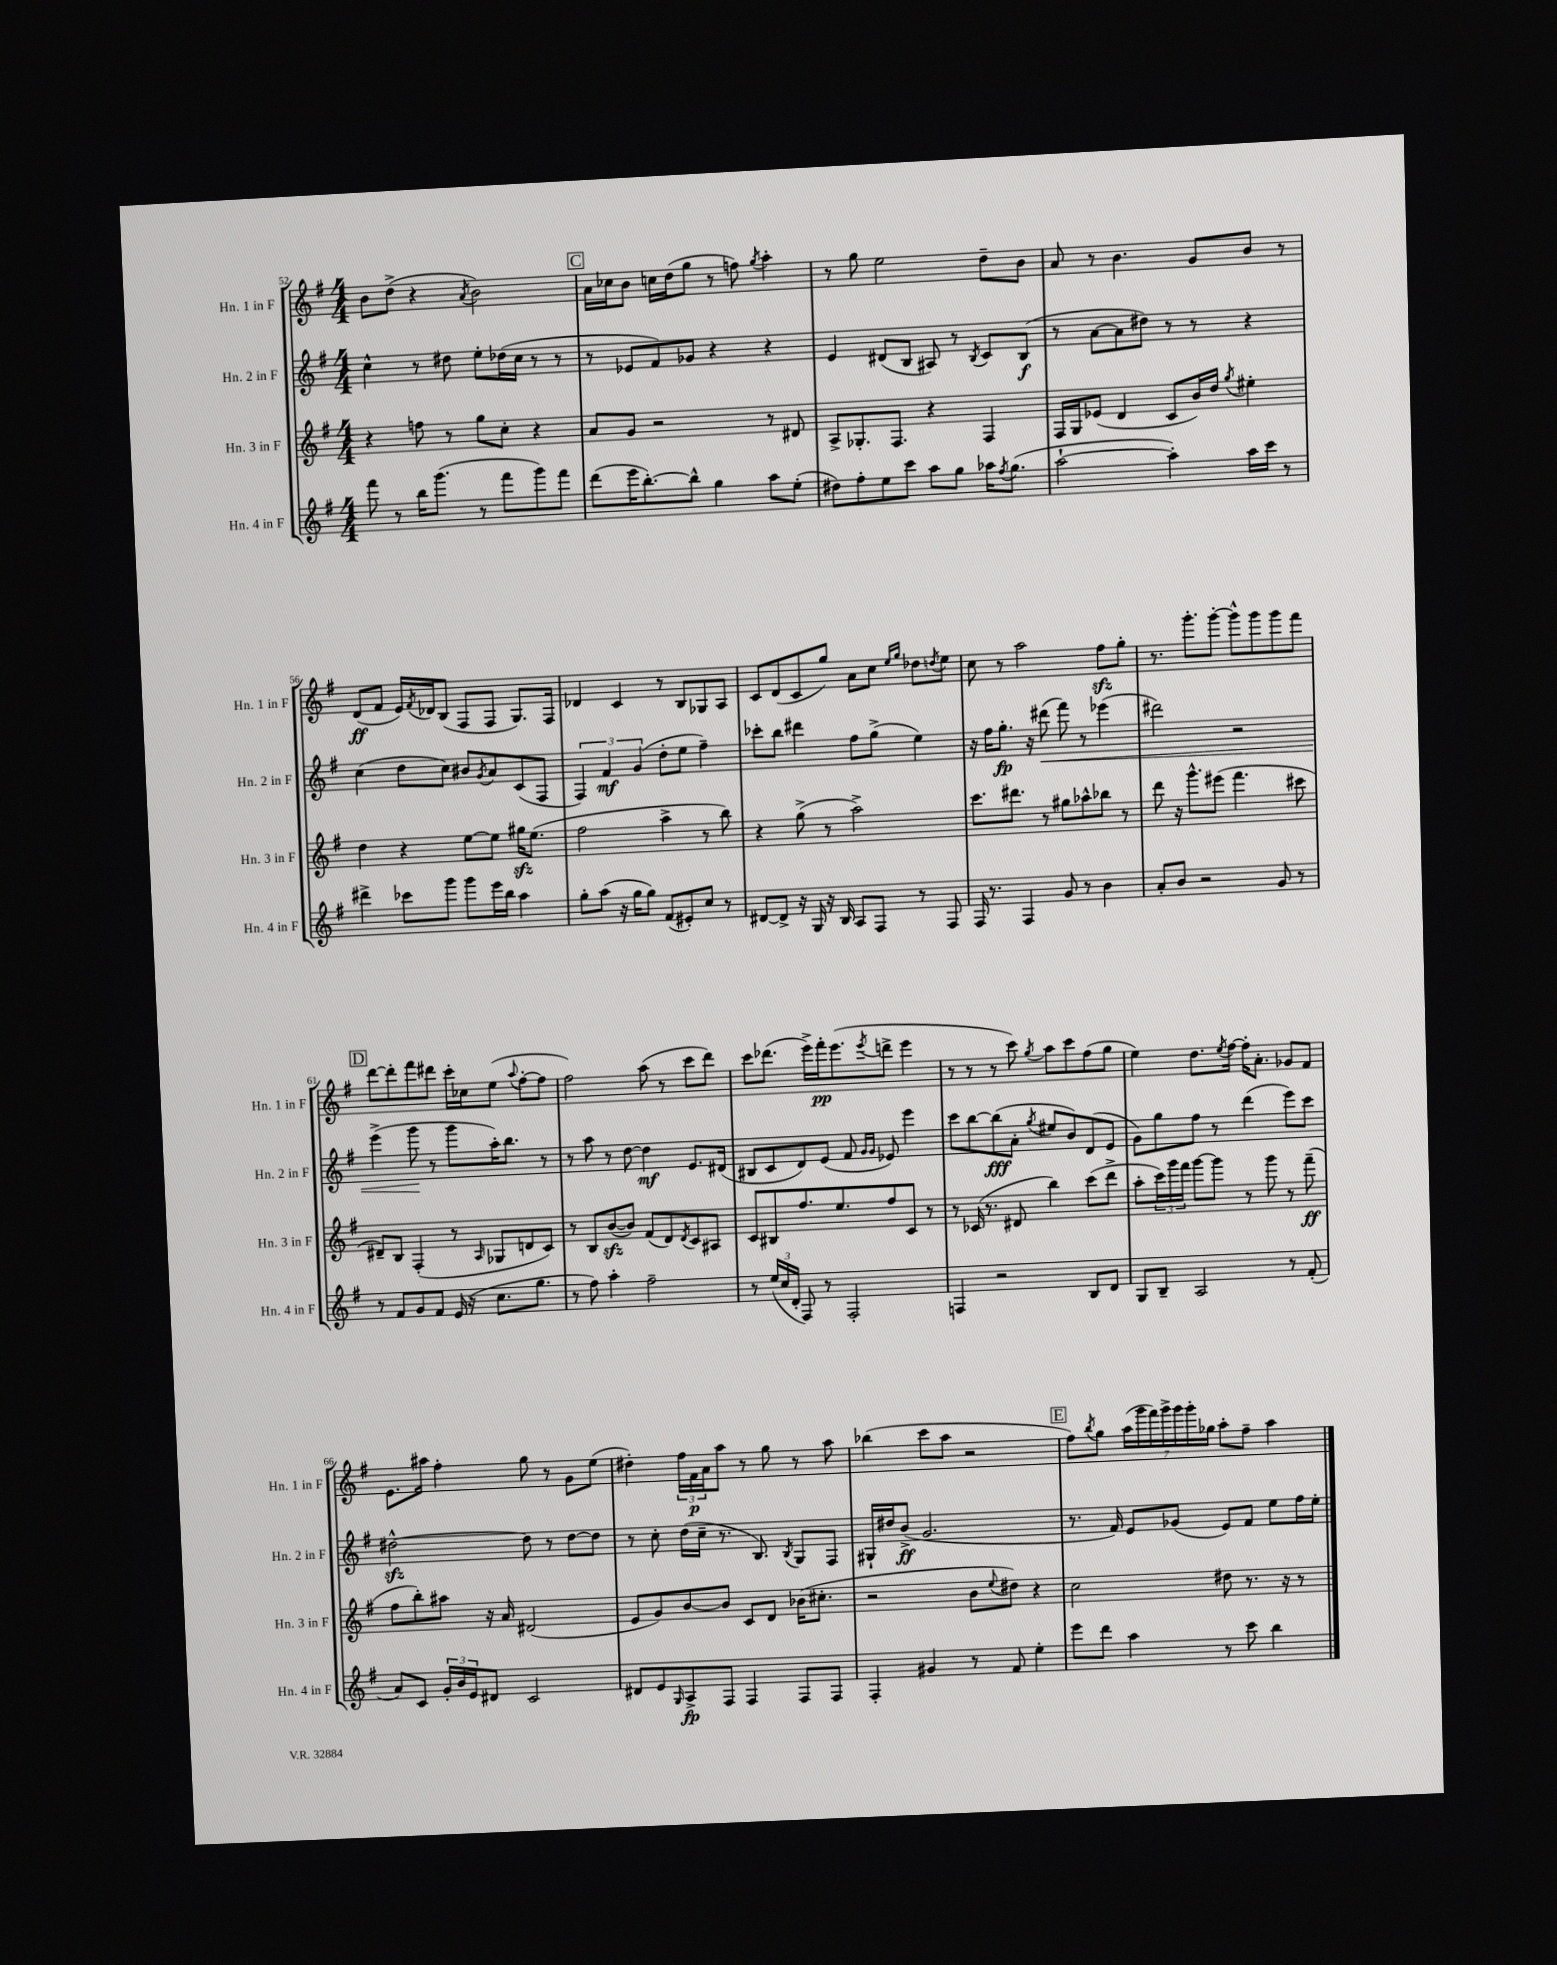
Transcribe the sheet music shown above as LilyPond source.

<<
\new StaffGroup <<
\new Staff = "s0" \with { instrumentName = "Hn. 1 in F" shortInstrumentName = "Hn. 1 in F" } {
    \clef treble \key g \major \numericTimeSignature \time 4/4
    b'8 d''8->( r4 \acciaccatura { a'8 } b'2) |
    \mark \markup { \box "C" } a'16 ces''16 b'8 c''16 d''16( g''8 r8 f''8) \acciaccatura { g''8 } a''4-. |
    r8 g''8 e''2 d''8-- b'8 |
    a'8 r8 b'4. g'8 b'8 r8 |
    d'8\ff( fis'8 e'16) \acciaccatura { fis'8 } des'16 b8( fis8 fis8 g8.) fis16 |
    des'4 c'4 r8 b8 ges8 a8 |
    c'8 d'8( c'8 g''8) a'8 c''8 \grace { e''16 g''16 } des''8 \acciaccatura { d''8 } e''8 |
    c''8 r8 a''2 fis''8\sfz g''8-. |
    r8. g'''8.-. g'''8~-. g'''8-^ g'''8 g'''8 fis'''8 |
    \mark \markup { \box "D" } d'''8~ d'''8-. fis'''8 dis'''8 c'''16-. ces''16 e''8( \appoggiatura { a''8 } fis''8~-. fis''8 |
    fis''2) a''8( r8 c'''8 d'''8) |
    c'''8 des'''8.( e'''16->) fis'''16-.\pp e'''8.( \acciaccatura { e'''8 } d'''8-> e'''4 |
    r8 r8 r8 c'''8) \acciaccatura { g''8 } a''8 c'''8 fis''8( g''8 |
    e''4) d''8. \acciaccatura { e''8 } fis''16~ fis''16-. a'8.-. ges'8 fis'8 |
    e'8. ais''16 fis''4-. g''8 r8 g'8 e''8( |
    dis''4-.) \tuplet 3/2 { fis''16 fis'16\p a'16 } a''8 r8 g''8 r8 a''8 |
    bes''4( c'''8 a''8 r2 |
    \mark \markup { \box "E" } fis''8) \acciaccatura { b''8 } g''8 \tuplet 7/4 { a''16( g'''16 fis'''16) g'''16-> g'''16 g'''16-. ges''16 } a''8-. fis''8-- a''4 \bar "|." |
}
\new Staff = "s1" \with { instrumentName = "Hn. 2 in F" shortInstrumentName = "Hn. 2 in F" } {
    \clef treble \key g \major \numericTimeSignature \time 4/4
    c''4-^ r8 dis''8 e''8-. des''16( c''16 r8 r8 |
    \mark \markup { \box "C" } r8 ees'8 fis'8) ges'8 r4 r4 |
    e'4 dis'8( b8 ais8) r8 \acciaccatura { b8 } c'8 b8\f( |
    r8 a'8~ a'8 dis''8) r8 r8 r4 |
    c''4( d''8 c''8) bis'8 \acciaccatura { g'8 } a'8 c'8( fis8 |
    \tuplet 3/2 { fis4) fis'4\mf g'4( } d''8-. e''8 fis''4--) |
    ces'''8-. b''8 dis'''4 fis''8 g''8->( e''4) |
    r16 fis''16 g''8.-.\fp r16 dis'''8\<( fis'''8) r8 ees'''4( |
    dis'''2) r2 |
    \mark \markup { \box "D" } e'''4->( g'''8\! r8 g'''8 a''16-.) b''8. r8 |
    r8 a''8 r8 d''8~ d''4\mf e'8. dis'16( |
    bis8 c'8 d'8) e'8( fis'8 \grace { g'16 g'16 } ees'8) e'''4 |
    c'''8 b''8~ b''8\fff( a'8-. \acciaccatura { g''8 } eis''8 b'8) d'8( e'8 |
    g'8) g''8 fis''8 r8 d'''4( e'''8) c'''8 |
    dis''2~-^\sfz dis''8 r8 dis''8~ dis''8 |
    r8 c''8-. d''16( c''16-- r8. b8.) \acciaccatura { b8 } g8 fis8 |
    gis16-! dis''16 b'8->\ff( g'2. |
    \mark \markup { \box "E" } r8. fis'16) e'8 ges'8( e'8) fis'8 e''8 fis''16 e''16-. \bar "|." |
}
\new Staff = "s2" \with { instrumentName = "Hn. 3 in F" shortInstrumentName = "Hn. 3 in F" } {
    \clef treble \key g \major \numericTimeSignature \time 4/4
    r4 f''8 r8 g''8 c''8-. r4 |
    \mark \markup { \box "C" } a'8 g'8 r2 r8 dis'8 |
    a8-> ges8.-. fis8. r4 fis4 |
    fis16 g16 ees'8( d'4 c'8 b'16) d''16 \acciaccatura { g''8 } eis''4-. |
    d''4 r4 e''8~ e''8 gis''16\sfz e''8.( |
    fis''2 a''4-> r8 b''8) |
    r4 g''8->( r8 a''2->) |
    c'''8. dis'''8. r8 gis''8 aes''8-^ bes''8 r8 |
    d'''8 r16 g'''8.-^ eis'''8( fis'''4. cis'''8 |
    \mark \markup { \box "D" } dis'8--) b8 fis4-.( r8 \grace { a16 } ges8 d'8 c'8) |
    r8 b8 b'8~\sfz( b'8) fis'8( d'8) \acciaccatura { d'8 } c'8 ais8 |
    c'8 bis8 fis''8. e''8. fis''8 c'8 r8 |
    r8 ces'16( r8. dis'8 b''4) c'''8( d'''8-> |
    a''8-. \tuplet 3/2 { c'''16) g'''16 fis'''16 } g'''8~ g'''8 r8 g'''8 r8 fis'''8--\ff( |
    fis''8 b''8-.) ais''8 r16 a'16 dis'2( |
    e'8 g'8) b'8~ b'8 c'8 d'8 bes'16( cis''8.-. |
    r2 b'8 \appoggiatura { e''8 } dis''8) r4 |
    \mark \markup { \box "E" } c''2 dis''8 r8. r16 r8 \bar "|." |
}
\new Staff = "s3" \with { instrumentName = "Hn. 4 in F" shortInstrumentName = "Hn. 4 in F" } {
    \clef treble \key g \major \numericTimeSignature \time 4/4
    fis'''8 r8 b''16 g'''8.( r8 fis'''8 g'''8) fis'''8 |
    \mark \markup { \box "C" } d'''8( e'''16 b''8.~-.) b''8-^ g''4 a''8 e''8-.( |
    dis''8) fis''8-. e''8 c'''8 a''8 g''8 aes''16 \acciaccatura { fis''8 } g''8.( |
    a''2~-! a''4-.) a''16 c'''16 r8 |
    dis'''4-> ces'''8 g'''8 g'''8 e'''16 b''16 a''4 |
    g''8-. a''8( r16 g''16 g''8) fis'8( eis'8-.) c''8 r8 |
    dis'8~ dis'8-> r16 g16 r16 b16 a8 fis8 r8 fis8 |
    fis16 r8. fis4 g'8 r8 b'4 |
    a'8-. b'8 r2 g'8 r8 |
    \mark \markup { \box "D" } r8 fis'8 g'8 fis'8 e'16( r16 c''8. g''8. |
    r8 fis''8) a''4-. fis''2-- |
    r8 \tuplet 3/2 { e''16( c''16 d'16-. } fis8) r8 fis2-. |
    f4 r2 b8 d'8 |
    g8 b8-- a2 r8 fis'8-.( |
    a'8) c'8 \tuplet 3/2 { g'16-. b'16 e'16 } dis'8 c'2 |
    dis'8 e'8 \grace { g16 } a8->\fp fis8 fis4 fis8 fis8 |
    fis4-. gis'4 r8 fis'8 e''4-. |
    \mark \markup { \box "E" } e'''8 d'''8 a''4 r8 c'''8 b''4 \bar "|." |
}
>>
>>
\layout { \context { \Score currentBarNumber = #52 } }
